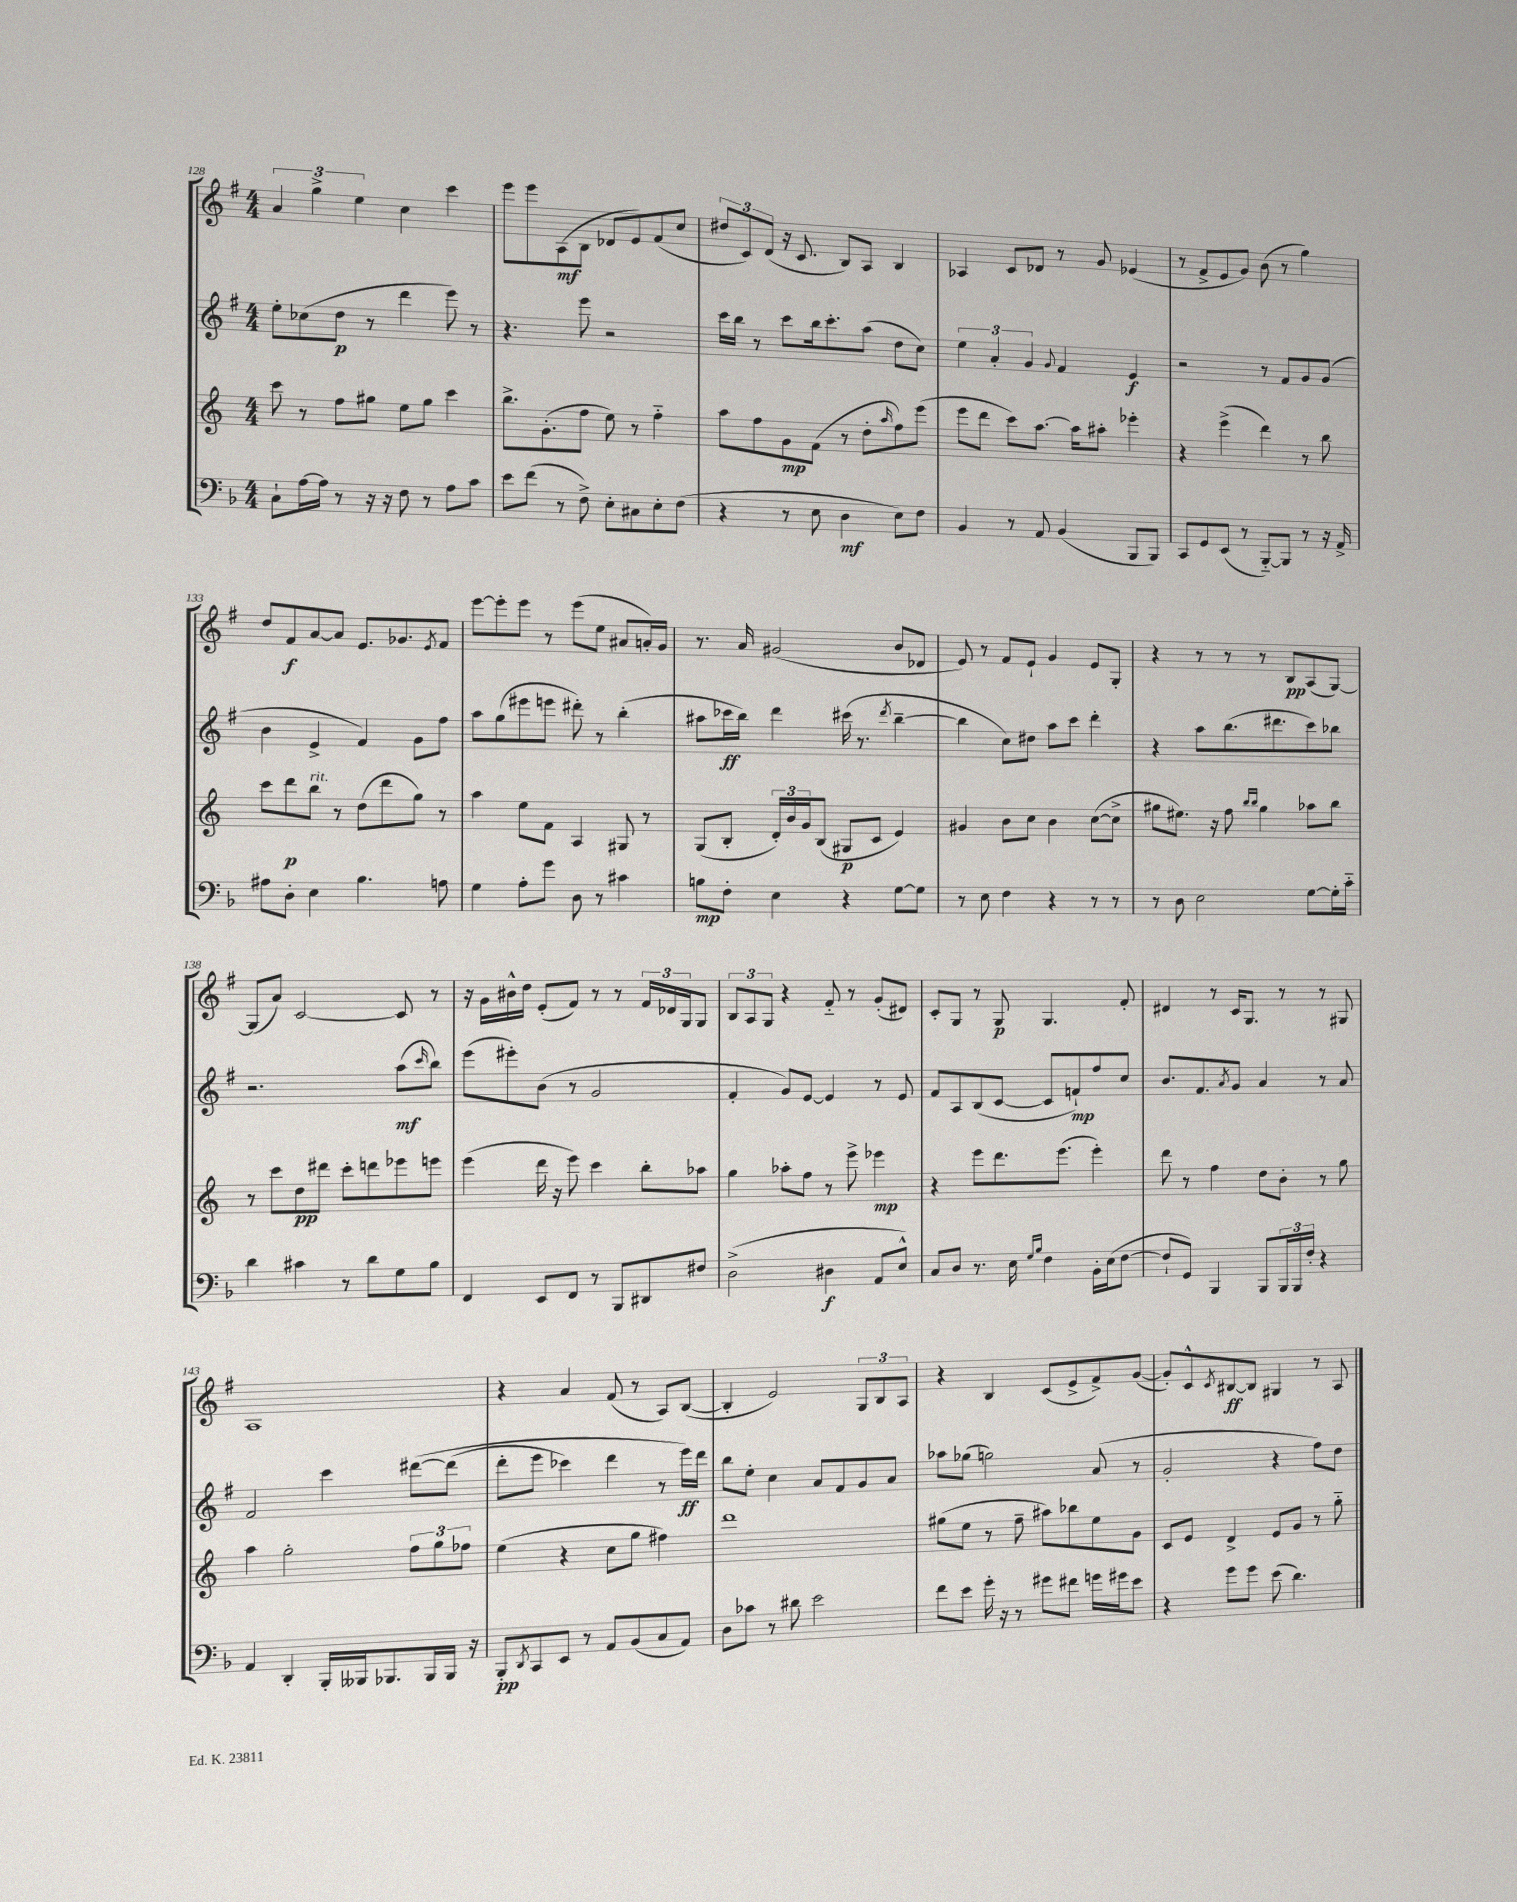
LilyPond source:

<<
\new StaffGroup <<
\new Staff = "s0" {
    \clef treble \key g \major \numericTimeSignature \time 4/4
    \tuplet 3/2 { a'4 g''4-> e''4 } c''4 c'''4 |
    e'''8 e'''8 a8\mf( b8 des'8 e'8) fis'8( c''8 |
    \tuplet 3/2 { dis''8 c'8) d'8( } r16 c'8. b8) a8 b4 |
    aes4 c'8 des'8 r8 g'8 ees'4( |
    r8 fis'8-> e'8 g'8) b'8( r8 g''4) |
    d''8 fis'8\f a'8~ a'8 e'8. ges'8. \acciaccatura { e'8 } fis'8 |
    e'''8~ e'''8-. e'''8 r8 e'''8( e''8 ais'8 a'16-.) g'16 |
    r8. a'16 gis'2( b'8 des'8 |
    e'8) r8 fis'8 e'8-! g'4 e'8 g8-. |
    r4 r8 r8 r8 b8\pp a8( g8~) |
    g8( a'8) c'2~ c'8 r8 |
    r16 g'16 bis'16-^ d''16 e'8-.( fis'8) r8 r8 \tuplet 3/2 { fis'16 des'16 g16 } g8 |
    \tuplet 3/2 { b8 a8 g8 } r4 fis'8-_ r8 g'8-.( dis'8) |
    c'8-. g8 r8 g8\p g4. fis'8-. |
    dis'4 r8 c'16 g8. r8 r8 gis8 |
    a1 |
    r4 a'4 fis'8( r8 a8) b8~( |
    b4-. e'2) \tuplet 3/2 { g8 b8 a8 } |
    r4 b4 c'8( e'8-> fis'8->) g'8~( |
    g'8-.) c'8-^ \acciaccatura { c'8 } bis8~\ff bis8 gis4 r8 a8 \bar "|." |
}
\new Staff = "s1" {
    \clef treble \key g \major \numericTimeSignature \time 4/4
    e''8-. ces''8( d''8\p r8 d'''4 e'''8) r8 |
    r4. e'''8 r2 |
    c'''16 b''16 r8 c'''8 b''16 c'''8.-. a''8( d''8 c''8) |
    \tuplet 3/2 { e''4 a'4-. g'4 } \appoggiatura { g'8 } fis'4 e'4\f |
    r2 r8 fis'8 g'8 g'8( |
    b'4 e'4-> fis'4) g'8 fis''8 |
    a''8 g''8( eis'''8 e'''8 dis'''8-.) r8 b''4-.( |
    ais''8 ces'''16\ff b''16) d'''4 cis'''16( r8. \acciaccatura { d'''8 } b''4~-- |
    b''4 c''8) dis''8 a''8 c'''8 d'''4-. |
    r4 a''8 b''8.( dis'''8. c'''8) bes''8 |
    r2. a''8\mf( \grace { c'''16 } b''8) |
    e'''8( eis'''8-.) b'8( r8 g'2 |
    fis'4-. g'8) e'8~ e'4 r8 e'8 |
    fis'8 a8 b8( c'8~ c'8 f'8-!\mp) fis''8 c''8 |
    b'8. fis'8. \acciaccatura { a'8 } g'8 a'4 r8 a'8 |
    fis'2 c'''4 dis'''8~\( dis'''8( |
    d'''8-. e'''8 ces'''4) d'''4 r8 e'''16\ff\) d'''16 |
    b''8 e''8-. c''4 a'8 fis'8 g'8 a'8 |
    aes''8 ges''8( g''2) a'8( r8 |
    g'2-. r4 fis''8) d''8 \bar "|." |
}
\new Staff = "s2" {
    \clef treble \key c \major \numericTimeSignature \time 4/4
    c'''8 r8 f''8 gis''8 e''8 gis''8 c'''4 |
    b''8.-> g'8.-.( f''8 e''8) r8 f''4-_ |
    a''8 f''8 g'8\mp f'8( r8 d''8-. \grace { a''16 } f''8) e'''8( |
    e'''8 d'''8 c'''8) a''8.~ a''16 ais''8-. ees'''4-. |
    r4 e'''4->( d'''4) r8 b''8 |
    c'''8 d'''8\p b''8^\markup { \italic "rit." } r8 d''8( d'''8 g''8) r8 |
    a''4 e''8 f'8 a4 gis8 r8 |
    g8( b8-. \tuplet 3/2 { d'16-.) b'16 g'16 } b8( gis8\p c'8 e'4) |
    gis'4 b'8 c''8 b'4 c''8~( c''8-> |
    gis''8 eis''8.) r16 f''8 \grace { b''16 b''16 } gis''4 aes''8 b''8 |
    r8 c'''8 d''8\pp dis'''8 c'''8-. d'''8 ees'''8 e'''8 |
    e'''4( d'''16 r16 e'''8) c'''4 b''8-. aes''8 |
    g''4 aes''8-. f''8 r8 e'''8-> ees'''4\mp |
    r4 e'''8 d'''8. e'''8.( e'''4-.) |
    d'''8 r8 f''4 d''8 b'8-. r8 g''8 |
    a''4 g''2-. \tuplet 3/2 { f''8 g''8 fes''8 } |
    e''4( r4 c''8 g''8 fis''4) |
    d'''1 |
    gis''8( e''8 r8 f''8-- ais''8) bes''8 e''8 g'8 |
    c'8 e'8 d'4-> e'8 g'8 r8 g''8-_ \bar "|." |
}
\new Staff = "s3" {
    \clef bass \key f \major \numericTimeSignature \time 4/4
    c8-! a16~ a16 r8 r16 r16 f8 r8 a8 c'8 |
    e'8 f'8( r8 f8->) e8-. cis8 e8-. f8( |
    r4 r8 e8 d4\mf e8) f8 |
    bes,4 r8 a,8 bes,4( bes,,8 bes,,8) |
    c,8 g,8 e,8( r8 bes,,8~-_) bes,,8 r8 r16 a,16-> |
    ais8 d8-. e4 bes4. a8 |
    g4 a8-. g'8 d8 r8 cis'4 |
    b8\mp f8-. e4 r4 g8~ g8 |
    r8 e8 f4 r4 r8 r8 |
    r8 d8 e2 g8~ g16-. c'16-_ |
    d'4 cis'4 r8 d'8 g8 bes8 |
    f,4 e,8 f,8 r8 bes,,8 dis,8 fis8 |
    d2->( dis4\f a,8 e8-^) |
    c8 d8 r8. e16 \grace { g16 bes16 } f4 bes,16-. e16( f8~ |
    f8-! g,8) bes,,4 bes,,8 \tuplet 3/2 { bes,,16 bes,,16 f16-. } r4 |
    a,4 d,4-. bes,,16-. beses,,16 bes,,8. bes,,16 bes,,16 r16 |
    bes,,8-.\pp \acciaccatura { d,8 } c,8 e,8 r8 a,8 bes,8( c8 a,8) |
    d8 ces'8 r8 dis'8 e'2 |
    f'8 e'8 g'16-. r16 r8 gis'8 fis'8 g'16 gis'16 e'8 |
    r4 g'8 g'8 e'8( d'4.) \bar "|." |
}
>>
>>
\layout { \context { \Score currentBarNumber = #128 } }
